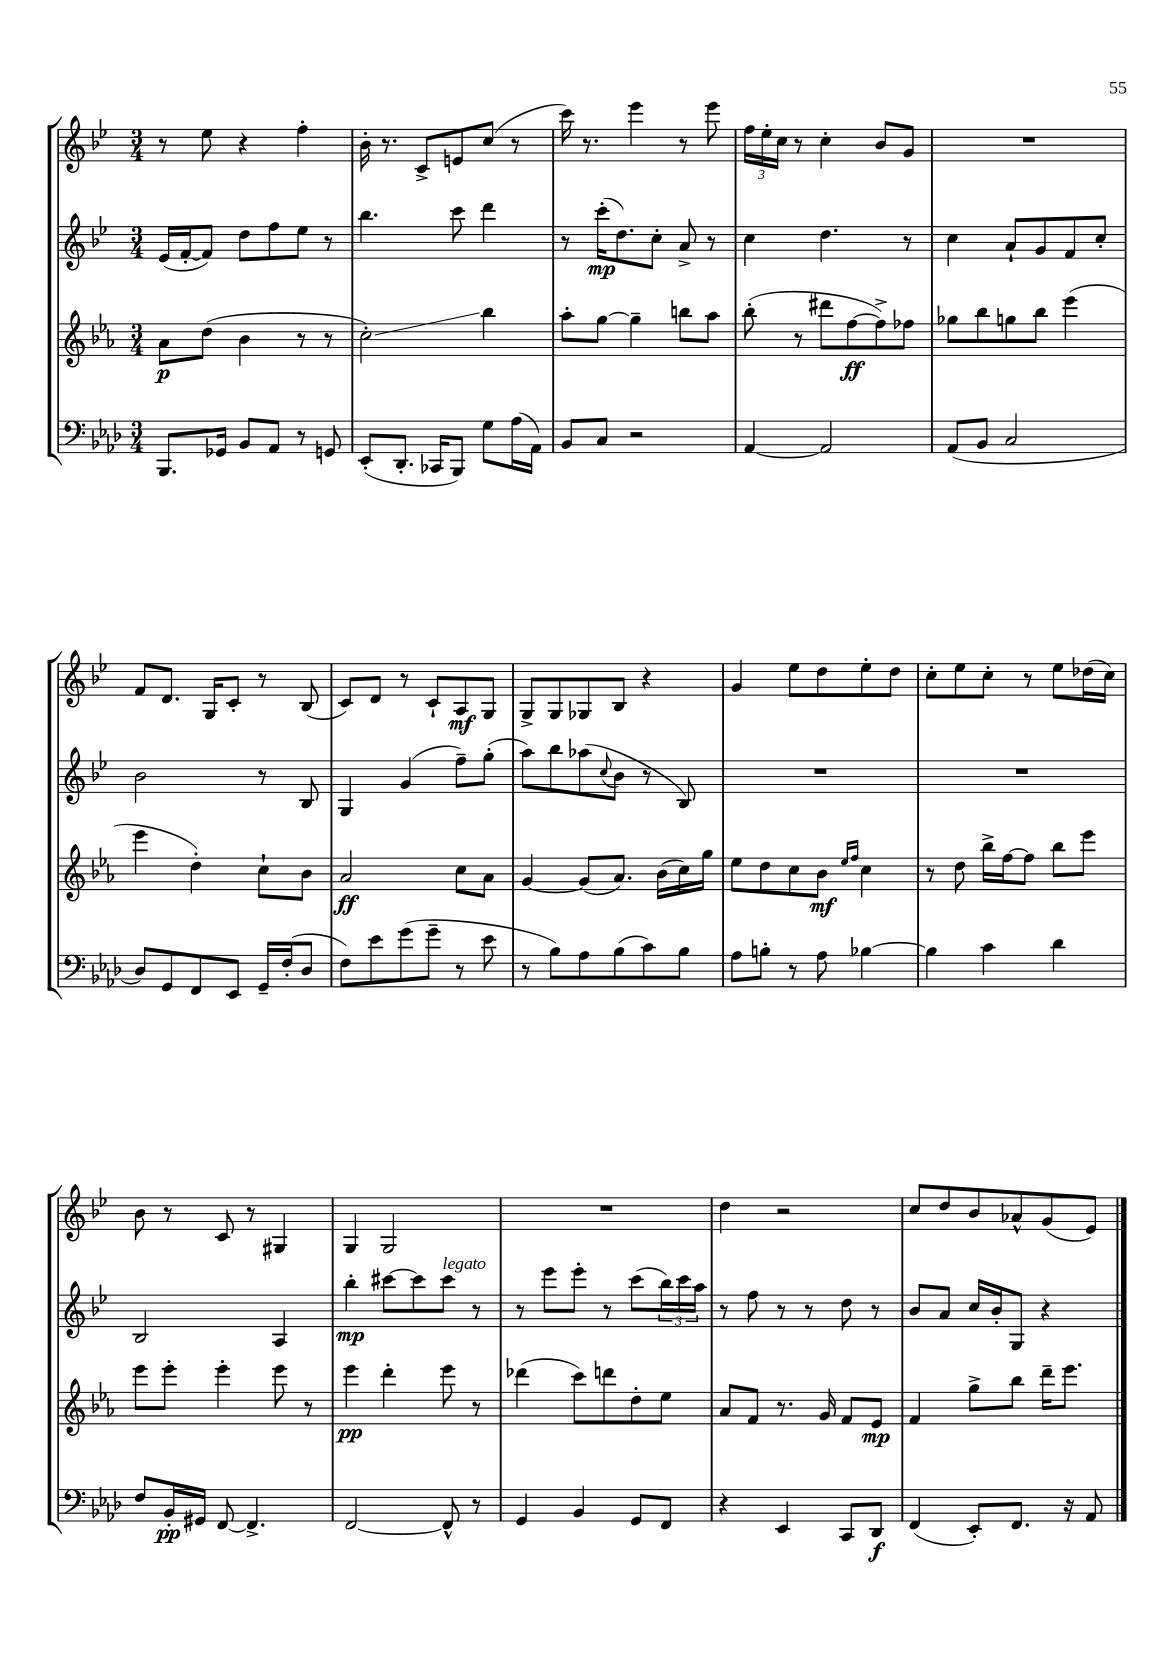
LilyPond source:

<<
\new StaffGroup <<
\new Staff = "s0" {
    \clef treble \key bes \major \numericTimeSignature \time 3/4
    r8 ees''8 r4 f''4-. |
    bes'16-. r8. c'8-> e'8 c''8( r8 |
    c'''16) r8. ees'''4 r8 ees'''8 |
    \tuplet 3/2 { f''16 ees''16-. c''16 } r8 c''4-. bes'8 g'8 |
    R2. |
    f'8 d'8. g16 c'8-. r8 bes8( |
    c'8) d'8 r8 c'8-! a8\mf g8 |
    g8-> g8 ges8 bes8 r4 |
    g'4 ees''8 d''8 ees''8-. d''8 |
    c''8-. ees''8 c''8-. r8 ees''8 des''16( c''16) |
    bes'8 r8 c'8 r8 gis4 |
    g4 g2 |
    R2. |
    d''4 r2 |
    c''8 d''8 bes'8 aes'8-^ g'8( ees'8) \bar "|." |
}
\new Staff = "s1" {
    \clef treble \key bes \major \numericTimeSignature \time 3/4
    ees'16( f'16~-. f'8) d''8 f''8 ees''8 r8 |
    bes''4. c'''8 d'''4 |
    r8 c'''16-.\mp( d''8.) c''8-. a'8-> r8 |
    c''4 d''4. r8 |
    c''4 a'8-! g'8 f'8 c''8-. |
    bes'2 r8 bes8 |
    g4 g'4( f''8--) g''8-.( |
    a''8) bes''8 aes''8( \appoggiatura { c''8 } bes'8 r8 bes8) |
    R2. |
    R2. |
    bes2 a4 |
    bes''4-.\mp cis'''8~ cis'''8 cis'''8^\markup { \italic "legato" } r8 |
    r8 ees'''8 ees'''8-. r8 c'''8( \tuplet 3/2 { bes''16) c'''16 a''16 } |
    r8 f''8 r8 r8 d''8 r8 |
    bes'8 a'8 c''16 bes'16-. g8 r4 \bar "|." |
}
\new Staff = "s2" {
    \clef treble \key ees \major \numericTimeSignature \time 3/4
    aes'8\p d''8( bes'4 r8 r8 |
    c''2-.\glissando) bes''4 |
    aes''8-. g''8~ g''4-- b''8 aes''8 |
    bes''8-.( r8 dis'''8 f''8~\ff f''8->) fes''8 |
    ges''8 bes''8 g''8 bes''8 ees'''4( |
    ees'''4 d''4-.) c''8-! bes'8 |
    aes'2\ff c''8 aes'8 |
    g'4~ g'8( aes'8.) bes'16( c''16) g''16 |
    ees''8 d''8 c''8 bes'8\mf \grace { ees''16 f''16 } c''4 |
    r8 d''8 bes''16-> f''16~ f''8 bes''8 ees'''8 |
    ees'''8 ees'''8-. ees'''4-. ees'''8 r8 |
    ees'''4\pp d'''4-. ees'''8 r8 |
    des'''4( c'''8) d'''8 d''8-. ees''8 |
    aes'8 f'8 r8. g'16 f'8 ees'8\mp |
    f'4 g''8-> bes''8 d'''16-- ees'''8. \bar "|." |
}
\new Staff = "s3" {
    \clef bass \key aes \major \numericTimeSignature \time 3/4
    bes,,8. ges,16 bes,8 aes,8 r8 g,8 |
    ees,8-.( des,8.-. ces,16 bes,,8) g8 aes16( aes,16) |
    bes,8 c8 r2 |
    aes,4~ aes,2 |
    aes,8( bes,8 c2 |
    des8) g,8 f,8 ees,8 g,16-- f16-.( des8 |
    f8) ees'8 g'8( g'8-- r8 ees'8 |
    r8 bes8) aes8 bes8( c'8) bes8 |
    aes8 b8-. r8 aes8 bes4~ |
    bes4 c'4 des'4 |
    f8 bes,16-.\pp gis,16 f,8~ f,4.-> |
    f,2~ f,8-^ r8 |
    g,4 bes,4 g,8 f,8 |
    r4 ees,4 c,8 des,8\f |
    f,4( ees,8-.) f,8. r16 aes,8 \bar "|." |
}
>>
>>
\layout { \context { \Score \remove "Bar_number_engraver" } }
